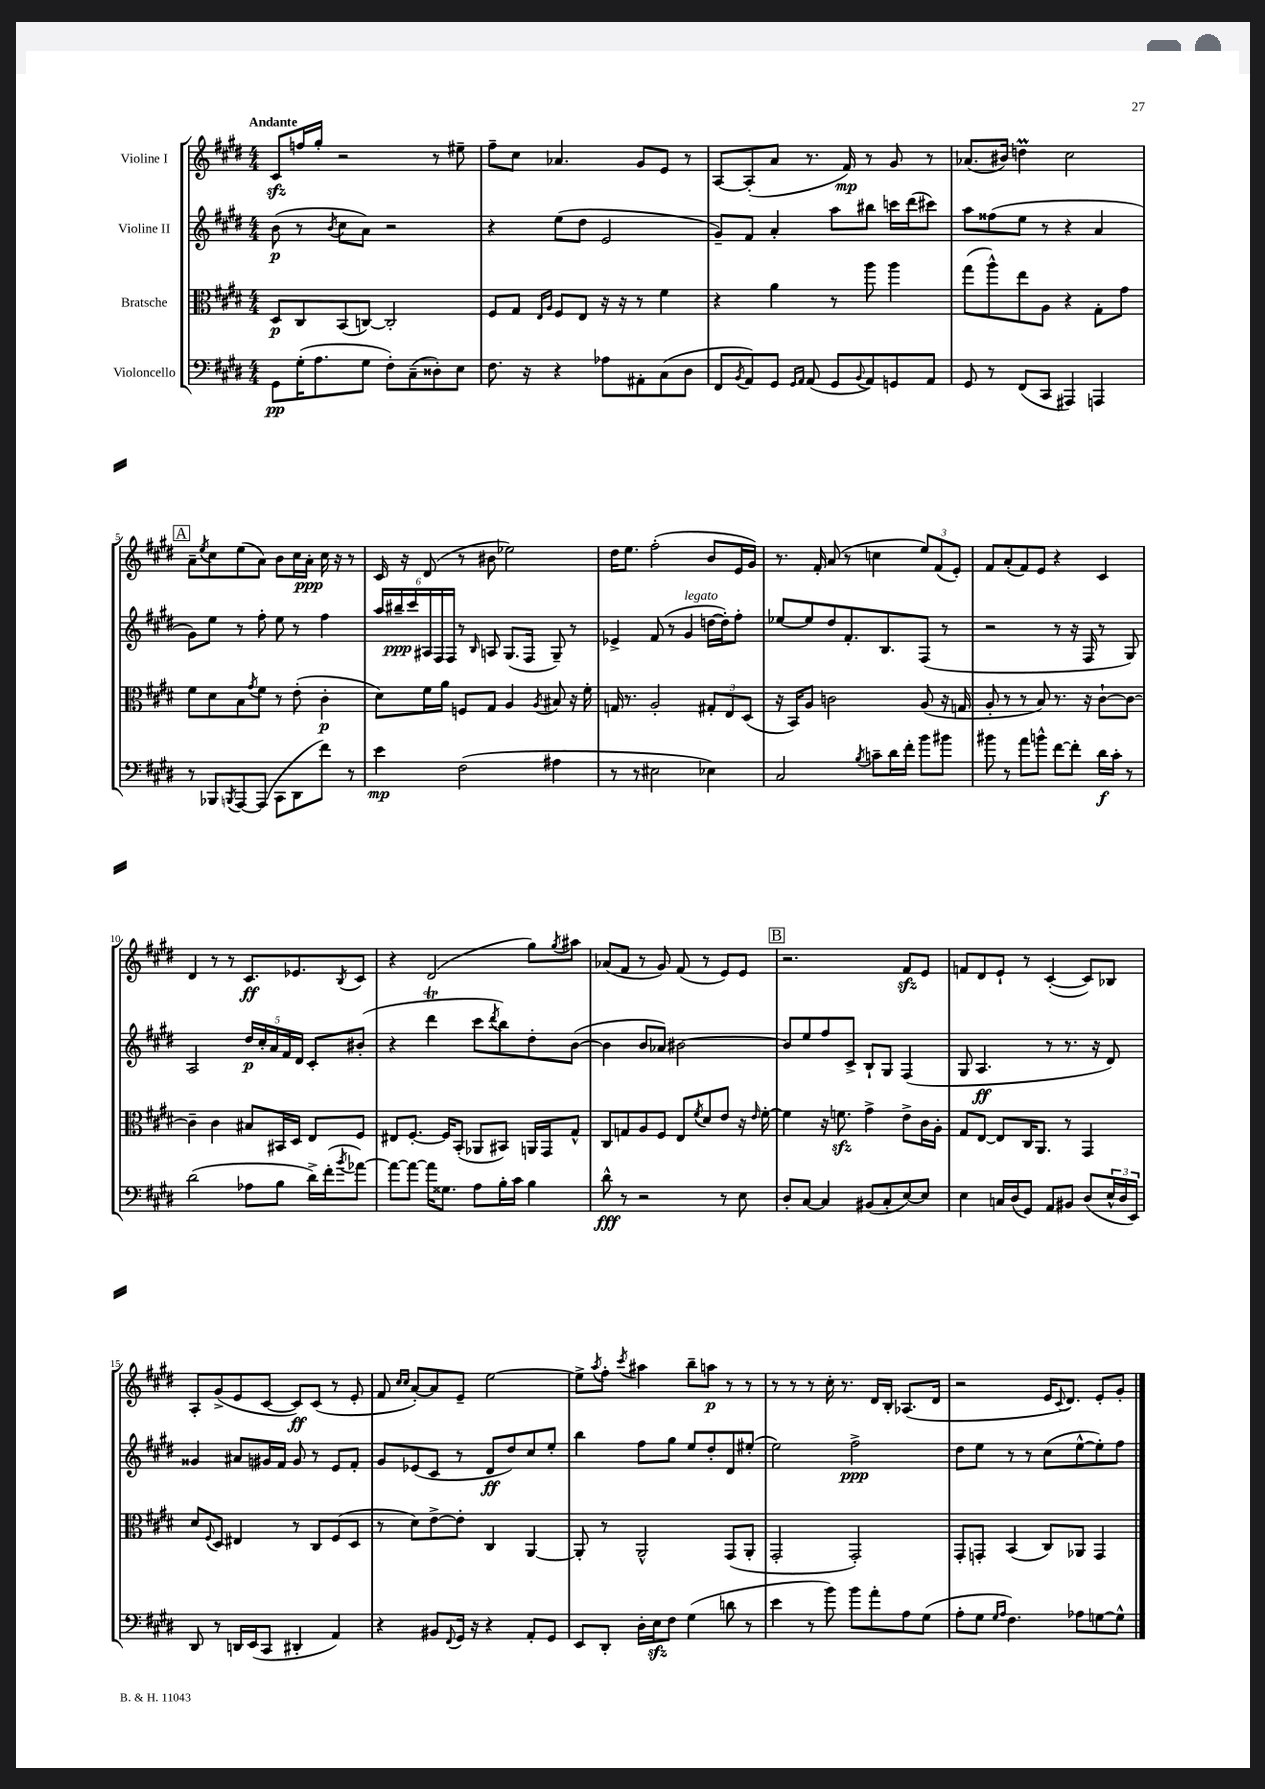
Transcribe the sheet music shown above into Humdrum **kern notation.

**kern	**kern	**kern	**kern
*staff4	*staff3	*staff2	*staff1
*clefF4	*clefC3	*clefG2	*clefG2
*k[f#c#g#d#]	*k[f#c#g#d#]	*k[f#c#g#d#]	*k[f#c#g#d#]
*M4/4	*M4/4	*M4/4	*M4/4
8GG#	8D#	(8b	8c#
(16G#'	8C#	8r	16ff
8.A	.	.	16gg#'
.	.	8qb	.
.	(8BB	8cc#	2r
8G#	[8C)	8a)	.
8F#')	2C']	2r	.
(8C#~	.	.	.
8D##')	.	.	8r
8E	.	.	8ee#~
=	=	=	=
8.F#	8F#	4r	8ff#~
.	8G#	.	8cc#
16r	.	.	.
.	16qqE	.	.
.	16qqA	.	.
4r	8F#	(8ee	4.a-
.	8E	8dd#	.
8A-	16r	2e	.
.	16r	.	.
8AA#'	8r	.	8g#
(8C#	4f#	.	8e
8D#	.	.	8r
=	=	=	=
8FF#	4r	8g#~)	[8A
8qBB	.	.	.
8AA)	.	8f#	(8A']
8GG#	4a	4a'	8a
16qqGG#	.	.	.
16qqAA	.	.	.
(8AA	.	.	8.r
8GG#	8r	8aa	.
.	.	.	16f#)
8qqBB	.	.	.
8AA)	8aa	8bb#	8r
8GG	4aa	16ccc	8g#
.	.	(16ddd#	.
8AA	.	8ccc#)	8r
=	=	=	=
8GG#	(8gg#	8aa	(8.a-
8r	8aa^^)	(8ff##	.
.	.	.	16b#)
(8FF#	8ee	8ee	4dd
8CC#	8A	8r	.
4AAA#)	4r	4r	2cc#
4AAA	8G#'	4a	.
.	8g#	.	.
=	=	=	=
8r	8f#	8g#)	8a~
.	.	.	8qee
8BBB-	8d#	8ee	8cc#
8qBBB	.	.	.
[8AAA	8B	8r	(8ee
.	8qg#	.	.
(8AAA]	8f#	8ff#'	8a)
8CC#	8r	8ee	8b
8DD#	(8e'	8r	16cc#
.	.	.	16a'
8f#)	4c#'	4ff#	16cc#
.	.	.	16r
8r	.	.	8r
=	=	=	=
4e	8d#)	24aa	16c#
.	.	24bb#~	.
.	.	.	16r
.	.	24ccc#	.
.	16f#	24A#	(8d#
.	.	24F#	.
.	16a	.	.
.	.	24F#	.
(2F#	8F	8r	8r
.	.	16qqB	.
.	8G#	8A	8b#
.	4A	(8.G#	2ee-)
.	.	16F#	.
.	8qA	.	.
4A#	8B#	8G#~)	.
.	16r	8r	.
.	16f#'	.	.
=	=	=	=
8r	16G	4e-^	16dd#
.	8.r	.	8.ee
8r	.	.	.
2E#	2A'	(8f#	(2ff#'
.	.	8r	.
.	.	4g#	.
4E-)	12G#'	[16dd	8b
.	.	16dd'])	.
.	12E	.	.
.	.	8ff#'	16e
.	(12D#	.	.
.	.	.	16g#)
=	=	=	=
2C#	16r	[8ee-	8.r
.	16BB)	.	.
.	8A	8ee-]	.
.	.	.	16f#'
.	2c	8dd#	(8a
.	.	8.f#'	8r
8qB	.	.	.
8c~	.	.	4cc
.	.	8.B	.
16d#	.	.	.
16f#'	.	.	.
8b	(8A	(8F#	12ee)
.	.	.	(12f#
8b#	16r	8r	.
.	.	.	12e')
.	16G	.	.
=	=	=	=
8b#	8A'	2r	8f#
8r	8r	.	(8a'
8a	8r	.	8f#)
8b^^	8B)	.	8e
[8f#	8.r	8r	4r
8f#']	.	16r	.
.	16r	16F#	.
16d#	[8c#`	8r	4c#
16c#'	.	.	.
8r	8c#_	8G#)	.
=	=	=	=
(2d#	4c#~]	2A	4d#
.	4c#	.	8r
.	.	.	8r
8A-	8B#	20dd#	8.c#
.	.	20cc#'	.
.	.	20a	.
8B	16BB#	.	.
.	.	20f#	.
.	16D#	.	8.e-
.	.	20d#	.
16d#^)	8E	8c#'	.
(16f#'	.	.	.
8qb	.	.	8qB
[8a-)	8F#	(8b#'	8c#
=	=	=	=
8a-_	8E#	4r	4r
8a-_	[8.F#'	.	.
16a-]	.	4ddd#	(2d#
8.G##	16F#]	.	.
.	(8BB'	.	.
8A	8AA-	8ccc#	.
.	.	8qddd#	.
16B'	8BB#)	8bb)	.
16c#	.	.	.
4B	16AA	8dd#'	8gg#)
.	16GG#	.	.
.	.	.	8qgg#
.	8G#^^	([8b	8aa#
=	=	=	=
8d#^^	8C#	4b]	(8a-
8r	8G	.	8f#
2r	8A	8b	8r
.	8F#	8a-)	8g#)
.	8E	[2b#	(8f#
.	8qf#	.	.
.	8d#	.	8r
8r	8e	.	8e)
8E	16r	.	8e
.	16qqe	.	.
.	[16f#'	.	.
=	=	=	=
8D#'	4f#]	8b#]	2.r
[8C#	.	8ee	.
4C#]	16r	8ff#	.
.	8.f	.	.
.	.	8c#^	.
(8BB#	4g#^	8B`	.
8C#'	.	8G#	.
[8E)	8e^	(4F#	8f#
8E]	16c#	.	8e
.	16A'	.	.
=	=	=	=
4E	8G#	8G#	8f
.	[8E	4.A	8d#
16C	8E]	.	8e`
(16D#	.	.	.
8GG#)	16C#	.	8r
.	8.AA	.	.
8AA	.	8r	([4c#'
8BB#	8r	8.r	.
(8D#	4GG#	.	8c#])
.	.	16r	.
24E^^	.	8d#)	8B-
24D#	.	.	.
24EE)	.	.	.
=	=	=	=
8DD#	8d#	4g##	8A'
.	8qqF#	.	.
8r	8D#	.	(8g#^
16DD	4E#	8a#	8e
(16EE	.	.	.
8CC#	.	16g#	[8c#
.	.	16f#	.
4DD#'	8r	8g#	8c#])
.	8C#	8r	(8c#
4AA)	(8F#	8e	8r
.	8D#	8f#'	8e'
=	=	=	=
4r	8r	8g#	8f#
.	.	.	16qqcc#
.	.	.	16qqcc#
.	8d#)	(8e-	[8a')
8BB#	[8e^	8c#	8a]
8qqFF#	.	.	.
16GG#	8e']	8r	8e~
16r	.	.	.
4r	4C#	8d#	[2ee
.	.	8dd#)	.
8AA'	[4AA	8cc#	.
8GG#	.	8ee'	.
=	=	=	=
8EE	8AA']	4bb	8ee^]
.	.	.	8qaa
8DD#'	8r	.	8ff#'
.	.	.	8qccc#
16D#'	2AA^^	8ff#	4aa#
16E	.	.	.
8F#	.	8gg#	.
(4G#	.	8ee	8bb~
.	.	8dd#'	8aa
8d	(8GG#	8d#	8r
8r	8AA'	(8ee#'	8r
=	=	=	=
4e	2GG#'	2ee)	8r
.	.	.	8r
8r	.	.	8r
8b)	.	.	16cc#'
.	.	.	8.r
8b	2GG#')	2ff#^	.
8a'	.	.	16d#
.	.	.	16B'
8A	.	.	(8.A-
(8G#	.	.	.
.	.	.	16d#
=	=	=	=
8A'	8GG#'	8dd#	2r
8G#	8GG'	8ee	.
16qqG#	.	.	.
16qqA	.	.	.
4.F#)	(4BB	8r	.
.	.	8r	.
.	8C#)	(8cc#	16e
.	.	.	8qqc#
.	.	.	8.d#)
8A-	8AA-	[8ee^^	.
[8G	4GG	8ee'])	8e'
8G^^]	.	8ff#	8g#'
==	==	==	==
*-	*-	*-	*-
